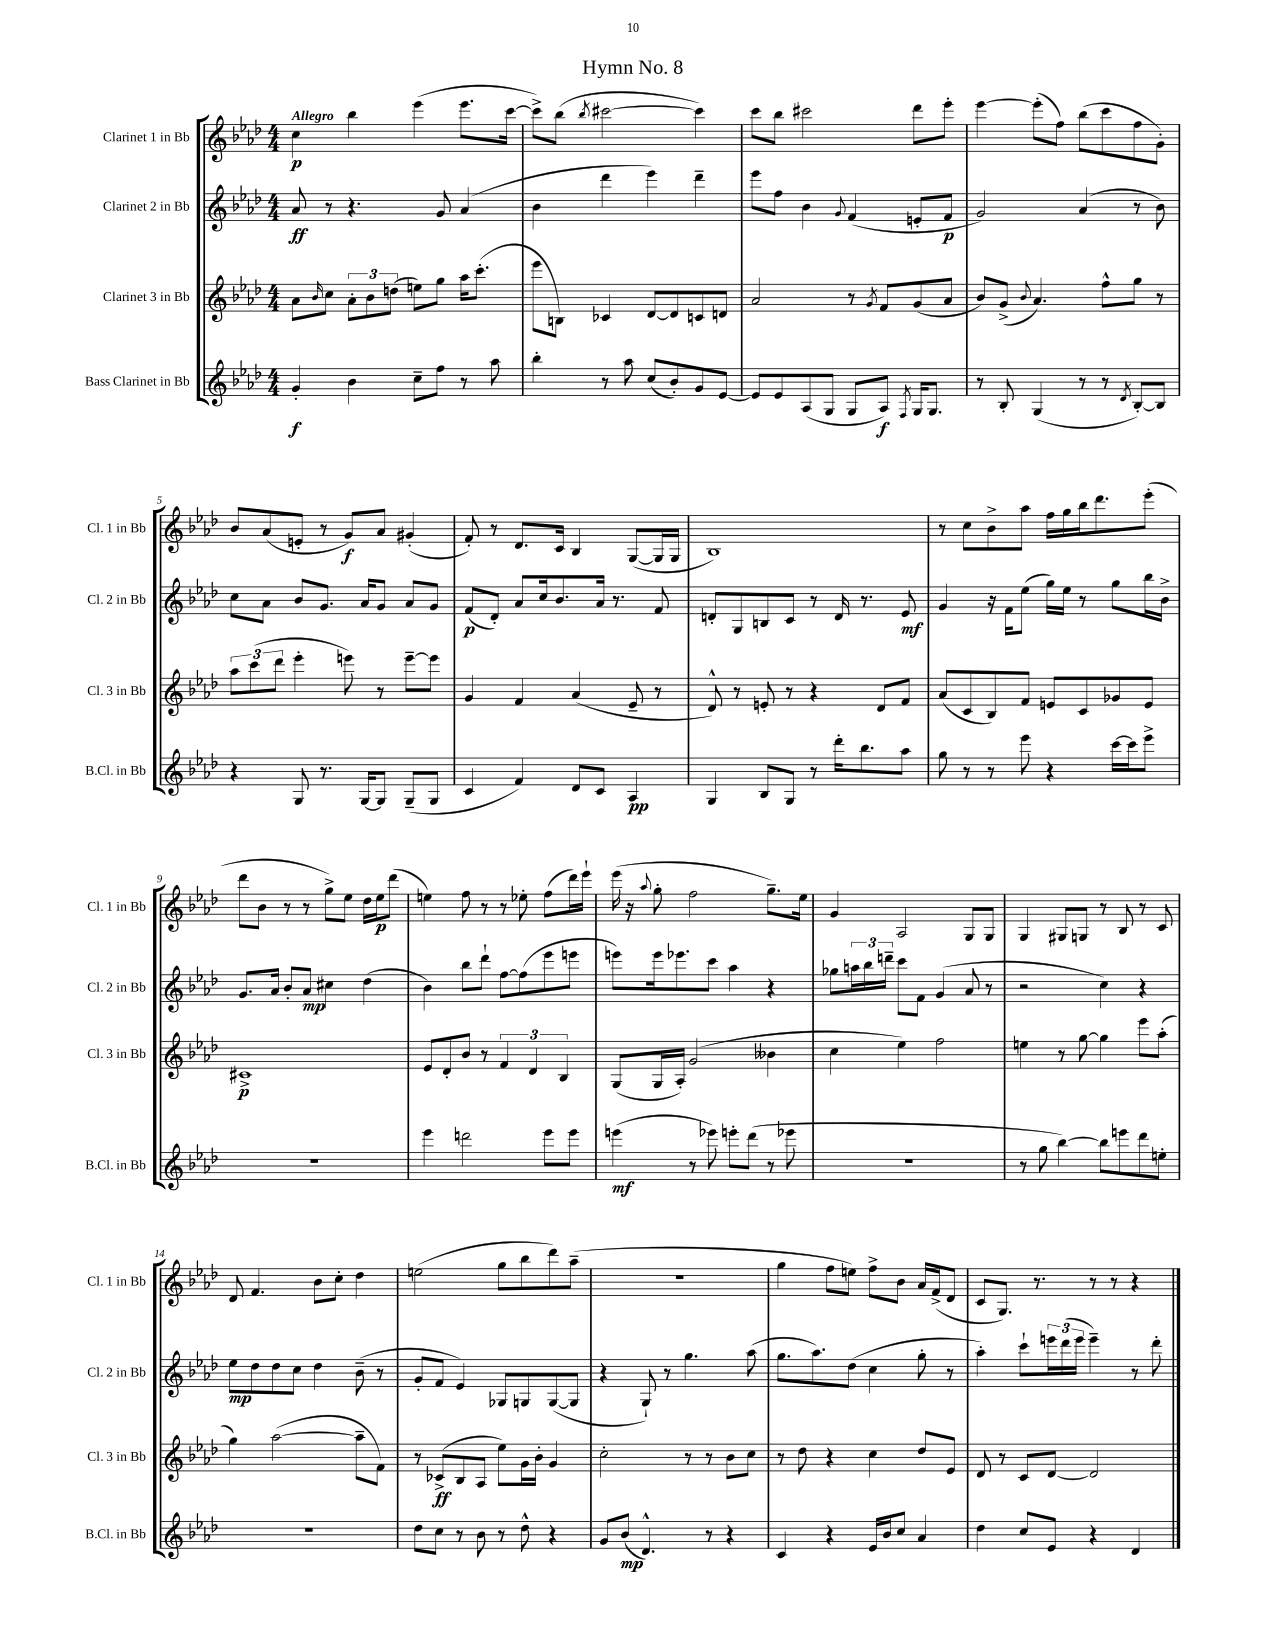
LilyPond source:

\header { title = "Hymn No. 8" }
<<
\new StaffGroup <<
\new Staff = "s0" \with { instrumentName = "Clarinet 1 in Bb" shortInstrumentName = "Cl. 1 in Bb" } {
    \clef treble \key aes \major \numericTimeSignature \time 4/4 \tempo "Allegro"
    c''4\p bes''4 ees'''4( ees'''8. c'''16~ |
    c'''8->) bes''8( \acciaccatura { bes''8 } cis'''2~ cis'''4) |
    c'''8 bes''8 cis'''2 des'''8 ees'''8-. |
    ees'''4~ ees'''8-.( f''8) bes''8( c'''8 f''8 g'8-.) |
    bes'8 aes'8( e'8-. r8 g'8\f) aes'8 gis'4-.( |
    f'8-.) r8 des'8. c'16 bes4 g8~( g16 g16 |
    bes1) |
    r8 c''8 bes'8-> aes''8 f''16 g''16 bes''16 des'''8. ees'''8-.( |
    des'''8 bes'8 r8 r8 g''8->) ees''8 des''16 ees''16\p des'''8( |
    e''4) f''8 r8 r8 ees''8-. f''8( des'''16) ees'''16-! |
    ees'''16( r16 \appoggiatura { aes''8 } g''8-. f''2 g''8.--) ees''16 |
    g'4 aes2 g8 g8 |
    g4 gis8 g8 r8 bes8 r8 c'8 |
    des'8 f'4. bes'8 c''8-. des''4 |
    e''2( g''8 bes''8 des'''8) aes''8--( |
    R1 |
    g''4 f''8 e''8) f''8-> bes'8 aes'16 f'16->( des'8 |
    c'8 g8.) r8. r8 r8 r4 \bar "|." |
}
\new Staff = "s1" \with { instrumentName = "Clarinet 2 in Bb" shortInstrumentName = "Cl. 2 in Bb" } {
    \clef treble \key aes \major \numericTimeSignature \time 4/4
    aes'8\ff r8 r4. g'8 aes'4( |
    bes'4 des'''4 ees'''4) des'''4-- |
    ees'''8 f''8 bes'4 \appoggiatura { g'8 } f'4( e'8-. f'8\p |
    g'2) aes'4( r8 bes'8) |
    c''8 aes'8 bes'8 g'8. aes'16 g'8 aes'8 g'8 |
    f'8\p( des'8-.) aes'8 c''16 bes'8. aes'16 r8. f'8 |
    d'8-. g8 b8 c'8 r8 d'16 r8. ees'8\mf |
    g'4 r16 f'16 ees''8( g''16) ees''16 r8 g''8 bes''16 bes'16-> |
    g'8. aes'16 bes'8-. aes'8\mp cis''4 des''4( |
    bes'4) bes''8 des'''8-! f''8~ f''8( ees'''8 e'''8 |
    e'''8) e'''16 ees'''8. c'''8 aes''4 r4 |
    ges''8 \tuplet 3/2 { a''16 bes''16 d'''16-- } c'''8 f'8 g'4( aes'8 r8 |
    r2 c''4) r4 |
    ees''8\mp des''8 des''8 c''8 des''4 bes'8--( r8 |
    g'8-. f'8 ees'4) ges8 g8 g8~( g8 |
    r4 g8-!) r8 g''4. aes''8( |
    g''8. aes''8.) des''8( c''4 g''8-. r8 |
    aes''4-.) c'''8-! \tuplet 3/2 { e'''16 des'''16( e'''16 } e'''4--) r8 des'''8-. \bar "|." |
}
\new Staff = "s2" \with { instrumentName = "Clarinet 3 in Bb" shortInstrumentName = "Cl. 3 in Bb" } {
    \clef treble \key aes \major \numericTimeSignature \time 4/4
    aes'8 \grace { bes'16 } c''8 \tuplet 3/2 { aes'8-. bes'8 d''8( } e''8) g''8 aes''16 c'''8.-.( |
    ees'''8 b8) ces'4 des'8~ des'8 c'8 d'8 |
    aes'2 r8 \acciaccatura { g'8 } f'8 g'8( aes'8 |
    bes'8) g'8->( \appoggiatura { bes'8 } aes'4.) f''8-^ g''8 r8 |
    \tuplet 3/2 { aes''8 c'''8( des'''8 } ees'''4-. e'''8) r8 e'''8~-- e'''8 |
    g'4 f'4 aes'4( ees'8-- r8 |
    des'8-^) r8 e'8-. r8 r4 des'8 f'8 |
    aes'8( c'8 bes8) f'8 e'8 c'8 ges'8 e'8 |
    cis'1->\p |
    ees'8 des'8-. bes'8 r8 \tuplet 3/2 { f'4 des'4 bes4 } |
    g8( g16 aes16-.) g'2( beses'4 |
    c''4 ees''4) f''2 |
    e''4 r8 g''8~ g''4 ees'''8 aes''8-.( |
    g''4) aes''2~( aes''8-- f'8) |
    r8 ces'8->\ff( bes8 aes8 ees''8) g'16 bes'16-. g'4 |
    c''2-. r8 r8 bes'8 c''8 |
    r8 des''8 r4 c''4 des''8 ees'8 |
    des'8 r8 c'8 des'8~ des'2 \bar "|." |
}
\new Staff = "s3" \with { instrumentName = "Bass Clarinet in Bb" shortInstrumentName = "B.Cl. in Bb" } {
    \clef treble \key aes \major \numericTimeSignature \time 4/4
    g'4-.\f bes'4 c''8-- f''8 r8 aes''8 |
    bes''4-. r8 aes''8 c''8( bes'8-.) g'8 ees'8~ |
    ees'8 ees'8 aes8( g8 g8 aes8\f) \acciaccatura { f8 } g16 g8. |
    r8 bes8-. g4( r8 r8 \acciaccatura { des'8 } bes8~-.) bes8 |
    r4 g8 r8. g16~ g8 g8--( g8 |
    c'4 f'4) des'8 c'8 aes4\pp |
    g4 bes8 g8 r8 des'''16-. bes''8. aes''8 |
    g''8 r8 r8 ees'''8 r4 c'''16~ c'''16 ees'''8-> |
    R1 |
    ees'''4 d'''2 ees'''8 ees'''8 |
    e'''4\mf( r8 ees'''8) e'''8-. des'''8( r8 ees'''8 |
    r1 |
    r8 g''8 bes''4~) bes''8 e'''8 des'''8 e''8-. |
    R1 |
    des''8 c''8 r8 bes'8 r8 des''8-^ r4 |
    g'8 bes'8\mp( des'4.-^) r8 r4 |
    c'4 r4 ees'16 bes'16 c''8 aes'4 |
    des''4 c''8 ees'8 r4 des'4 \bar "|." |
}
>>
>>
